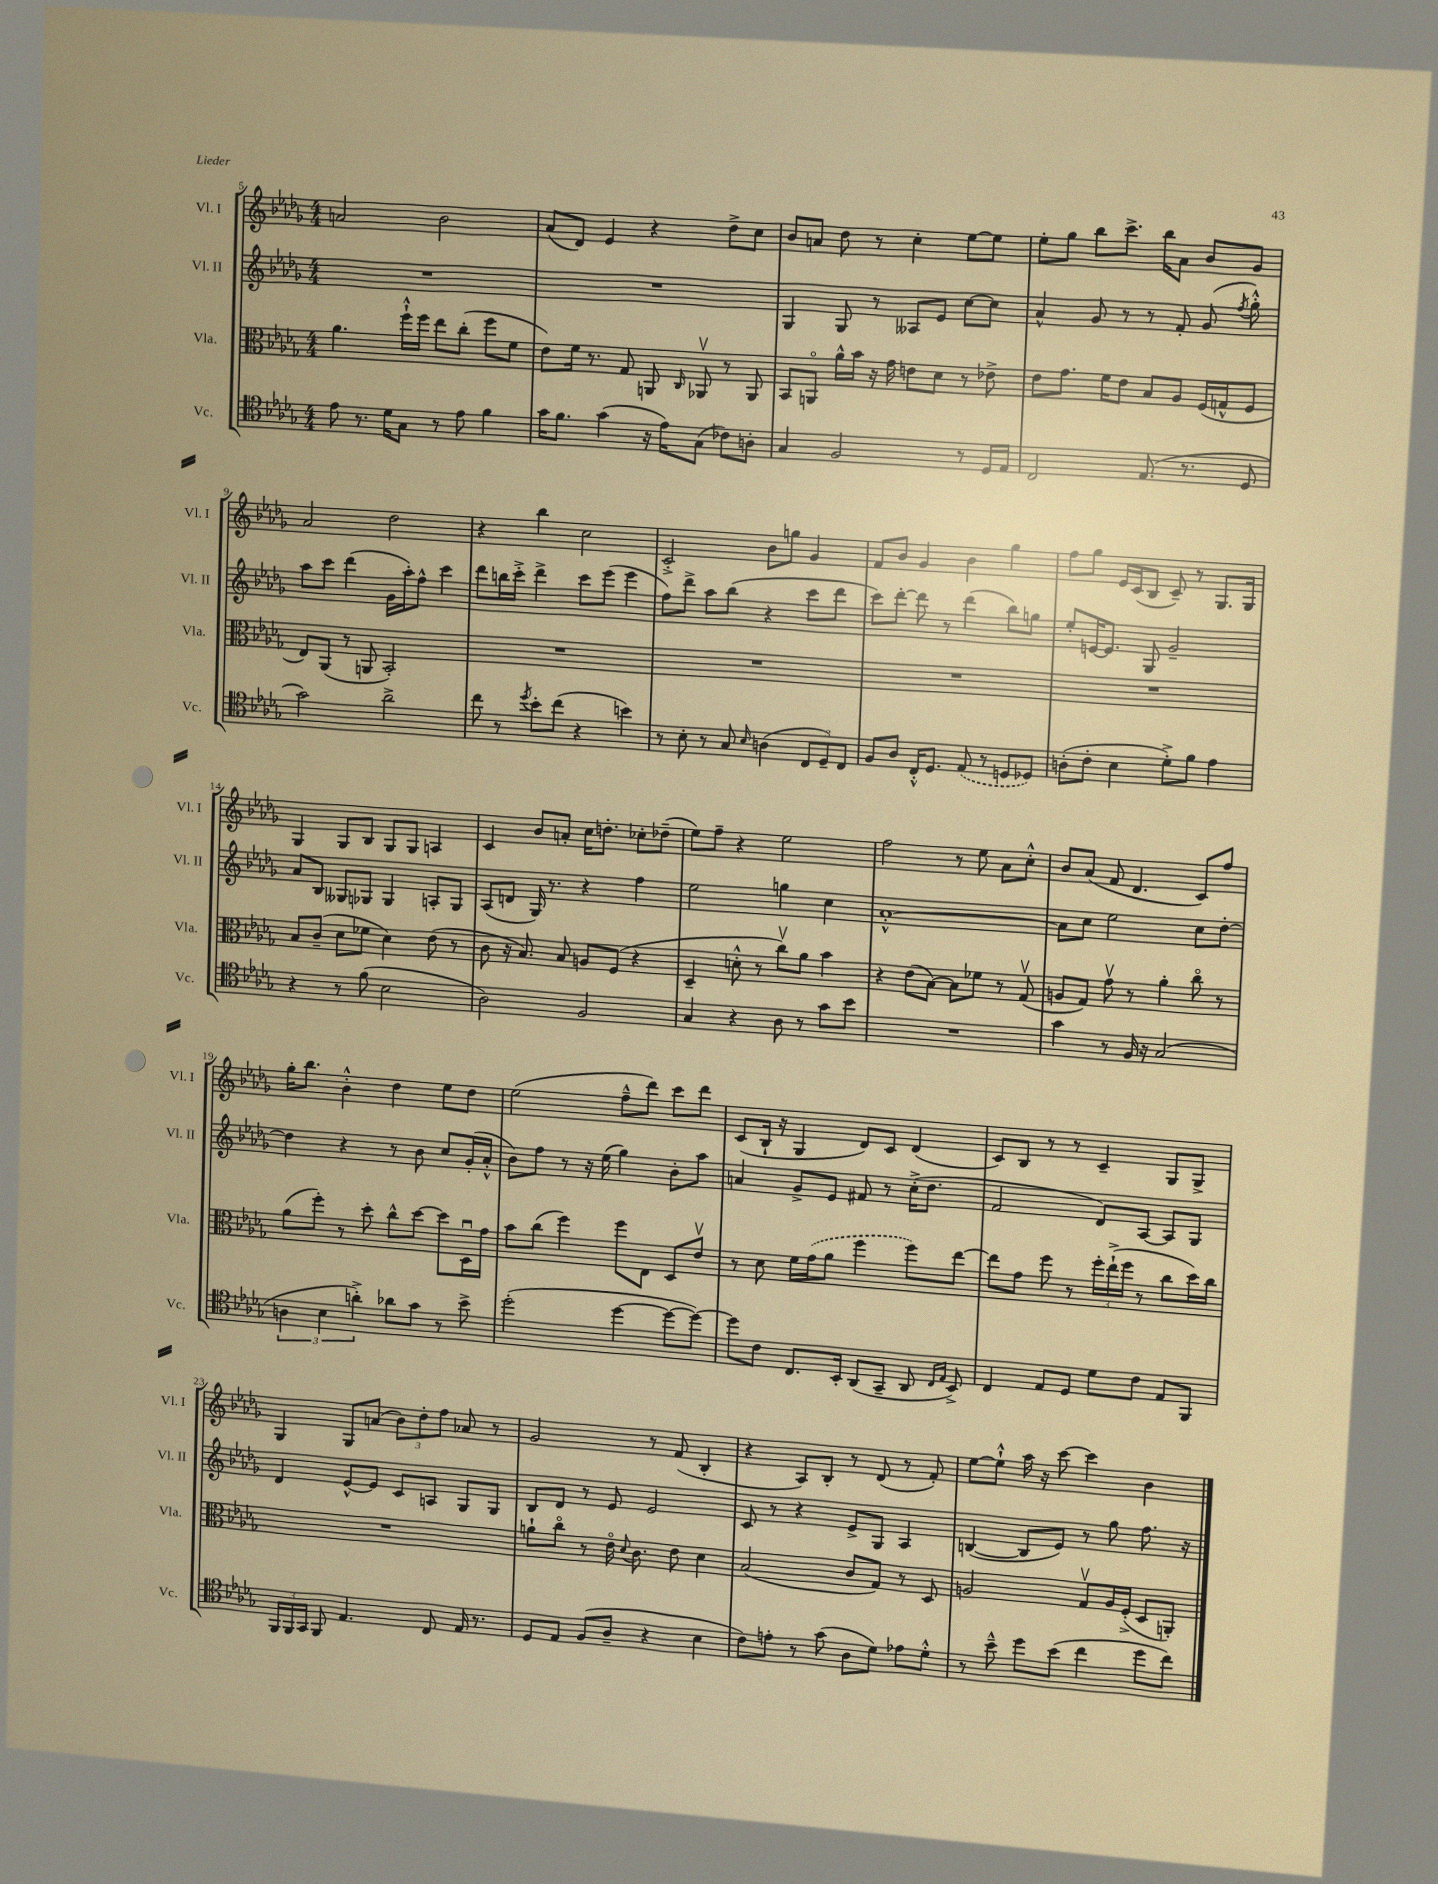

**kern	**kern	**kern	**kern
*staff4	*staff3	*staff2	*staff1
*clefC4	*clefC3	*clefG2	*clefG2
*k[b-e-a-d-g-]	*k[b-e-a-d-g-]	*k[b-e-a-d-g-]	*k[b-e-a-d-g-]
*M4/4	*M4/4	*M4/4	*M4/4
8e-	4.a-	1r	2a
8.r	.	.	.
16d-	.	.	.
8G-	16ff`^^	.	.
.	16ff	.	.
8r	8ee-	.	2b-
8e-	(8cc'	.	.
4f	8ff	.	.
.	8f	.	.
=	=	=	=
16g-	8e-)	1r	(8a-
8.f	.	.	.
.	16f	.	8d-)
.	8.r	.	.
(4g-	.	.	4e-
.	8G-	.	.
16r	8AA	.	4r
16e-)	.	.	.
.	16qqC	.	.
(8G-	8AA-v	.	.
8c-)	8r	.	8dd-^
8A'	8AA-	.	8cc
=	=	=	=
4G-	8BB-	4G-	8b-
.	8AAo	.	8a
2F	16a-^^	8G-	8dd-
.	16b-	.	.
.	16r	8r	8r
.	16g-	.	.
.	8e	8A--	4cc'
.	8d-	8e-	.
8r	8r	[8cc	[8ee-
16D-	8e-^	8cc]	8ee-]
16E-	.	.	.
=	=	=	=
2C	8e-	4a-^^	8ee-'
.	8.g-	.	8gg-
.	.	8g-	8bb-
.	16f	.	.
.	8e-	8r	8.ccc^
(8.E-	8B-	8r	.
.	.	.	16bb-
.	8A-	8f'	8a-
8.r	.	.	.
.	(16F	(8g-	8b-
.	16G^^	.	.
.	.	8qff	.
8D-	8F	8gg-'^^)	8g-
=	=	=	=
2g-)	8E-)	8aa-	2a-
.	(8AA-	8ccc	.
.	8r	(4ddd-	.
.	8AA	.	.
2a-^	2BB-')	16g-	2dd-
.	.	16aa-')	.
.	.	8ff^^	.
.	.	4ccc	.
=	=	=	=
8cc	1r	8ddd-	4r
8r	.	16bb	.
.	.	16ccc'^	.
8qdd-	.	.	.
8b-'	.	4ddd-^	4bb-
(8cc	.	.	.
4r	.	8ccc	2cc
.	.	(8eee-	.
4b)	.	4eee-	.
=	=	=	=
8r	1r	8ff)	2c'^
8B-'	.	8ddd-^	.
8r	.	8aa-	.
8G-	.	(8bb-	.
16qqB-	.	.	.
(4A	.	4r	8b-
.	.	.	8gg
12C	.	8ccc	4g-
12D-~)	.	.	.
.	.	8ddd-	.
12C	.	.	.
=	=	=	=
8F	1r	8ccc)	8f
8A-	.	[8ddd-'	8b-
16C'^^	.	8ddd-]	4g-
8.D-	.	.	.
.	.	8r	.
(8E-	.	(4ddd-	4b-
8r	.	.	.
8D	.	8bb-)	4gg-
8D-)	.	8gg	.
=	=	=	=
(8A'	1r	8ee-'	8ff
8c'	.	[16e	8gg-
.	.	8.e]	.
4B-	.	.	16e-
.	.	.	(16c
.	.	8G-	8B-
8d-'^)	.	2g-~	8c~)
8f	.	.	8r
4e-	.	.	8.G-
.	.	.	16G-
=	=	=	=
4r	8B-	8a-	4G-
.	(8c~	8B-	.
8r	8d-	8G--	8G-
(8f	8f-	8G-	8B-
2B-	4d-)	4G-	8G-
.	.	.	8G-
.	(8e-	8A'	4A
.	8r	8G-	.
=	=	=	=
2A-)	8c	(8A-	4c
.	16r	8d	.
.	8.B-)	.	.
.	.	16G-)	8b-
.	.	8.r	.
.	8B-	.	8a'
2F	8A	4r	16cc
.	.	.	8.dd'
.	(8F	.	.
.	4r	4ff	8cc-'
.	.	.	(8dd-~
=	=	=	=
4G-	4D-~	2ee-	8ee-)
.	.	.	8ff~
4r	8d'^^	.	4r
.	8r	.	.
8A-	8ccv)	4gg	2ee-
8r	8a-	.	.
8g-	4b-	4cc	.
8b-	.	.	.
=	=	=	=
1r	4r	[1a-'^^	2ff
.	(8e-	.	.
.	[8B-)	.	.
.	8B-]	.	8r
.	8f-	.	8ee-
.	8r	.	8a-
.	(8G-v	.	8cc'^^
=	=	=	=
4g-	8A	8a-]	8b-
.	8G-)	8cc	(8a-
8r	8g-v	2ee-	8f
16F	8r	.	4.d-
16r	.	.	.
(2G-	4a-'	.	.
.	8cco	8cc	8c)
.	8r	[8dd-'	8ff
=	=	=	=
6A	(8a-	4dd-]	16gg-'
.	.	.	8.bb-
.	8ff')	.	.
6B-	.	.	.
.	8r	4r	4b-'^^
6a'^)	.	.	.
.	8dd-'	.	.
8a-	8cc^^	8r	4dd-
8g-	[8dd-	8b-	.
8r	8dd-]	8cc	8ee-
8b-^	16D-u	(16g-'	8dd-
.	16g-	16a-'^^	.
=	=	=	=
(2dd-'	8b-	8b-)	(2ee-
.	(8cc	8ff	.
.	4ff)	8r	.
.	.	16r	.
.	.	(16ee-	.
[4dd-	8ff	4gg-)	8ff~^^
.	8E-	.	8ddd-)
8dd-_	8D-	8b-'	8ccc
8dd-_)	8e-v	8aa-	8ddd-
=	=	=	=
8dd-]	8r	4a	(8c
8c	8d-	.	16B-`
.	.	.	16r
8.C	16f	8g-^	4G-
.	(16g-	.	.
.	8a-	8e-	.
16BB-'	.	.	.
(8AA-	4ff	8f#	8d-)
8GG-~	.	8r	8c
8AA-	8ff)	(16cc'^	(4d-
.	.	8.dd-	.
16qqC	.	.	.
16qqE-	.	.	.
8BB-^)	[8ee-	.	.
=	=	=	=
4C	8ee-]	2f	8c)
.	8g-	.	8B-
8E-	8ff	.	8r
8D-	8r	.	8r
8d-	24ff'	8d-)	4c~
.	(24ee-`^	.	.
.	24ff	.	.
8c	8r	[8A-	.
8E-	8cc	8A-]	8G-
8FF	16dd-)	8G-	8G-^
.	16cc	.	.
=	=	=	=
24FF	1r	4d-	4G-
24FF	.	.	.
24GG-	.	.	.
8FF	.	.	.
4.E-	.	[8e-^^	8G-
.	.	8e-]	(8a
.	.	8c	12b-)
.	.	.	12dd-'
8C	.	8A	.
.	.	.	12ff
16E-	.	8G-	8a-
8.r	.	.	.
.	.	8G-	8r
=	=	=	=
8D-	8a`	8B-	2g-
8E-	8cco	8d-	.
(8F	8r	8r	.
8A-~	16e-o	8e-	.
.	8qqd-	.	.
.	8.c	.	.
4r	.	2e-	8r
.	8e-	.	(8f
4B-	4d-	.	4B-'
=	=	=	=
8c)	(2B-	8c	4r
8e'	.	8r	.
8r	.	4r	8A-)
(8g-	.	.	8B-'
8A-	8c	8e-^	8r
8d-)	8G-)	8G-	(8d-
8e-	8r	4A-	8r
8d-'^^	8D-	.	8f')
=	=	=	=
8r	2A	([4B	[8ee-
8b-~^^	.	.	8ee-`^^]
8dd-	.	8B]	16aa-
.	.	.	16r
(8b-	.	8e-)	[8ccc
4cc	8G-v	8r	4ccc]
.	16A	8gg-	.
.	(16F'^	.	.
8dd-	8D-	8.ff	4b-
8cc)	8AA')	.	.
.	.	16r	.
==	==	==	==
*-	*-	*-	*-
